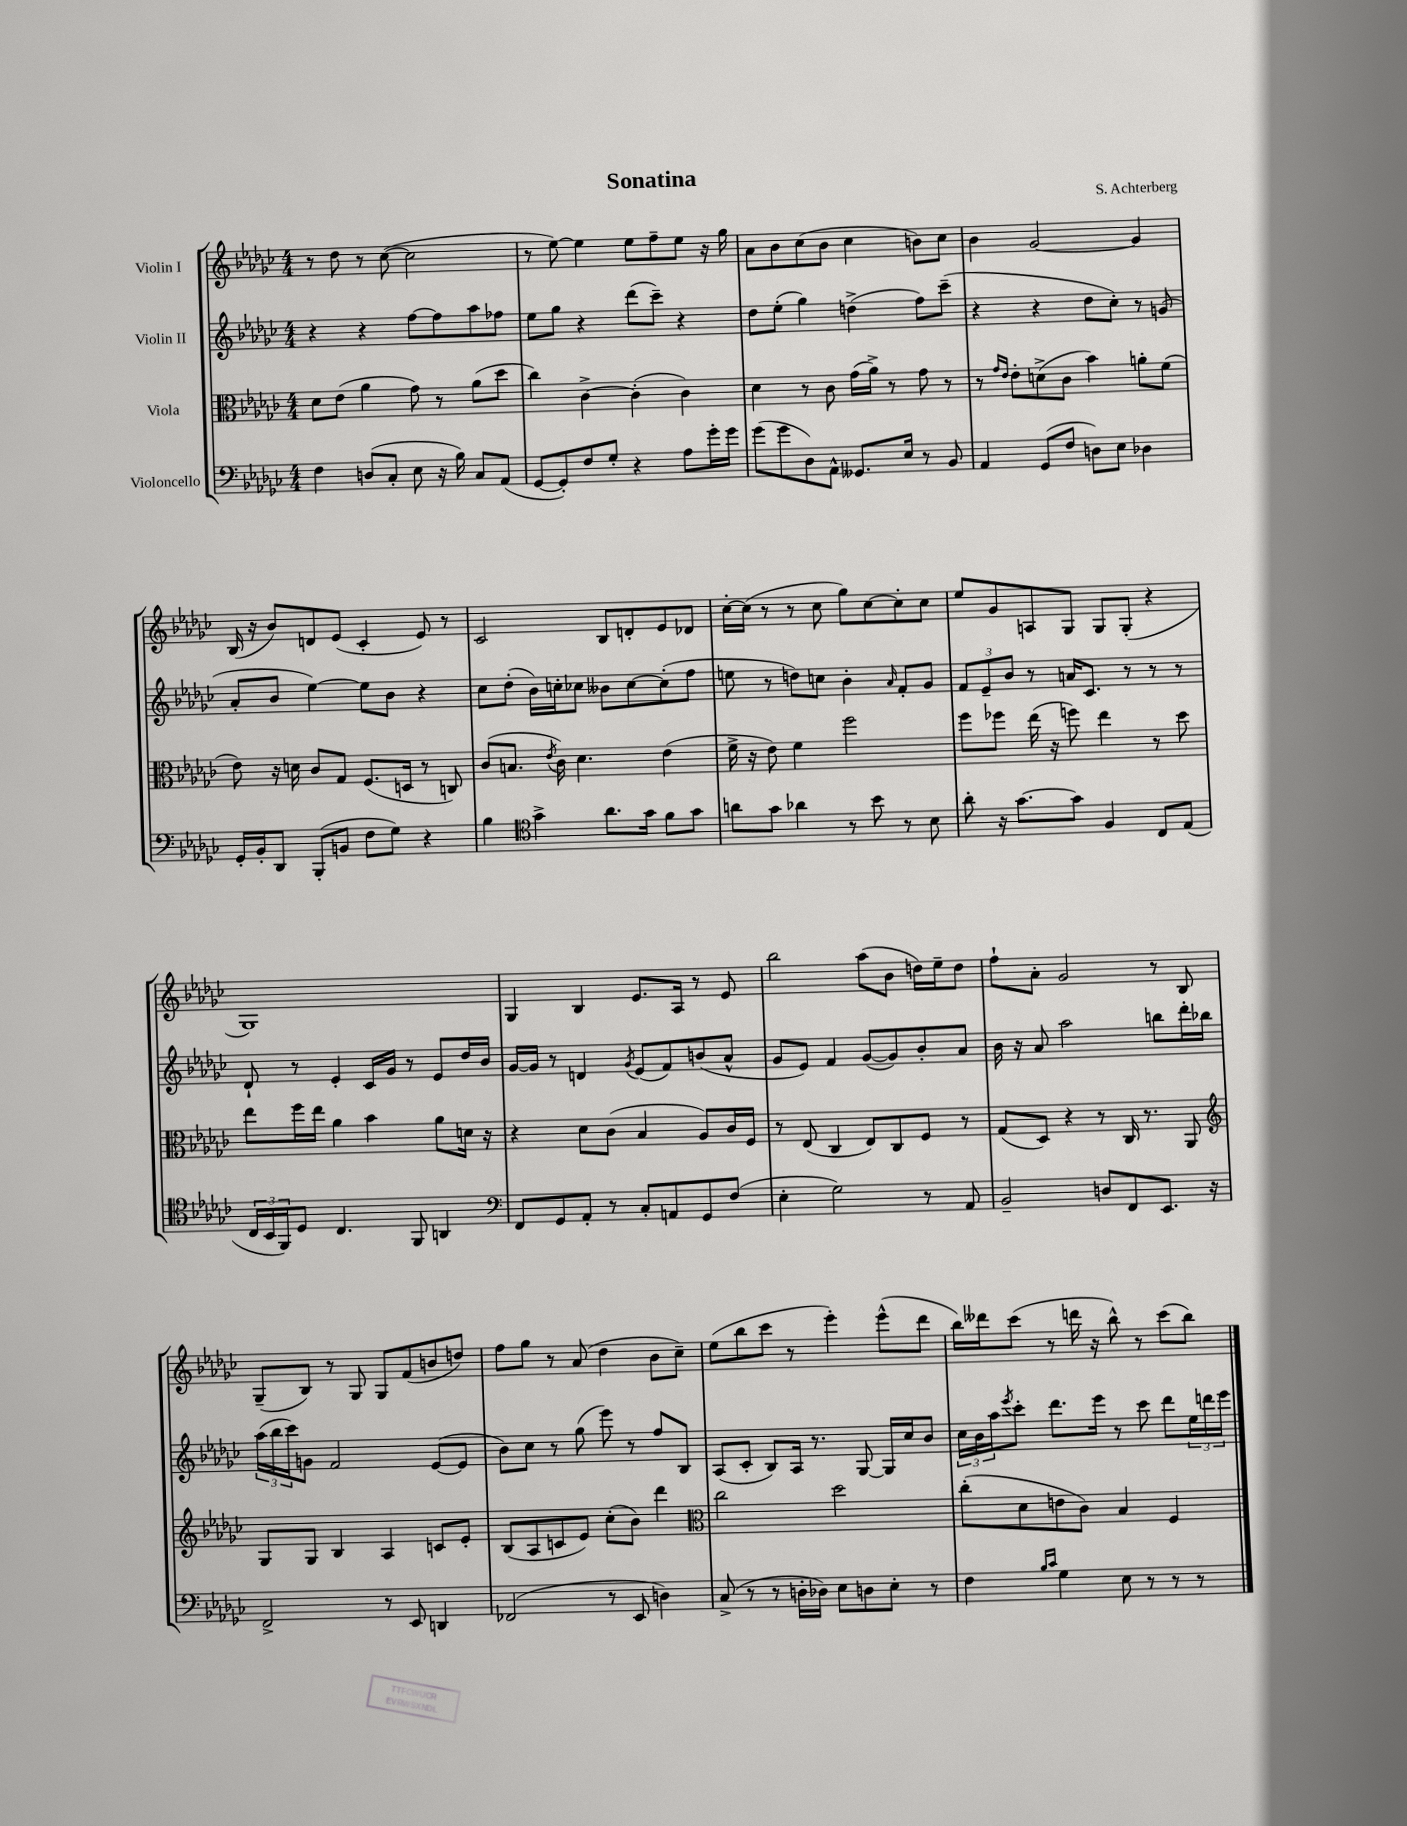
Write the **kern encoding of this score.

**kern	**kern	**kern	**kern
*part4	*part3	*part2	*part1
*staff4	*staff3	*staff2	*staff1
*I"Violoncello	*I"Viola	*I"Violin II	*I"Violin I
*clefF4	*clefC3	*clefG2	*clefG2
*k[b-e-a-d-g-c-]	*k[b-e-a-d-g-c-]	*k[b-e-a-d-g-c-]	*k[b-e-a-d-g-c-]
*M4/4	*M4/4	*M4/4	*M4/4
=1	=1	=1	=1
4F\	8d-\L	4r	8r
.	(8e-\J	.	8dd-\
(8Dn/L	4a-\	4r	8r
8C-'/J	.	.	([8cc-\
8E-\	8g-\)	[8ff\L	2cc-\]
16r	8r	8ff\]	.
16B-\)	.	.	.
8C-/L	(8a-\L	8aa-\	.
(8AA-/J	8dd-\J	8ff-X\J	.
=2	=2	=2	=2
[8GG-/L	4cc-\)	8ee-\L	8r
8GG-'/])	.	8gg-\J	[8ee-\)
8F/	[4c-^\	4r	4ee-\]
8G-'/J	.	.	.
4r	(4c-'\]	(8ddd-\L	8ee-\L
.	.	8ccc-~\J)	8ff~\
8A-\L	4c-\)	4r	8ee-\J
16g-'\L	.	.	16r
16g-\JJ	.	.	16gg-\
=3	=3	=3	=3
(8g-\L	4d-\	8dd-\L	8a-\L
8g-\	.	(8ee-'\J	8b-\
8D-\)	8r	4gg-\)	(8cc-\
8AA-^^\J	8c-\	.	8b-\J
8.GG--X/L	(16g-\LL	(4ddn^\	4cc-\
.	16a-^\JJ)	.	.
.	8r	.	.
16E-/Jk	.	.	.
8r	8g-\	8ff\L)	8bn\L)
8BB-/	8r	(8ccc-~\J	8cc-\J
=4	=4	=4	=4
4AA-/	8r	4r	4b-\
.	16qqg-/LL	.	.
.	16qqe-/JJ	.	.
.	8e-'\L	.	.
(8GG-/L	(8dn^\	4r	[2g-/
8F/J	8c-\J	.	.
8Dn\L)	4b-\)	8dd-\L	.
8E-\J	.	8cc-'\J)	.
4D-X\	8an'\L	8r	4g-/]
.	(8f\J	(8gn/	.
!!LO:LB:g=z
=5	=5	=5	=5
16GG-'/LL	8e-\)	8a-'/L	(16B-/
16BB-'/J	.	.	16r
8DD-/J	16r	8b-/J	8b-/L)
.	16dn\	.	.
(8BBB-'/L	8c-/L	[4ee-\)	8dn/
8BBn/J	8G-/J	.	(8e-/J
8F\L	(8.F/L	8ee-\L]	4c-'/
8G-\J)	.	8b-\J	.
.	16Dn/Jk	.	.
4r	8r	4r	8e-/)
.	8Cn/)	.	8r
=6	=6	=6	=6
4B-\	(8c-/L	8cc-\L	2c-/
.	8.Bn/J	(8dd-'\J	.
*clefC4	*	*	*
4g-^\	.	16b-\LL)	.
.	8qe-/	.	.
.	16c-\)	16ccn'\J	.
.	4.d-\	8cc-X\J	.
8.a-\L	.	8b--X\L	8B-/L
.	.	[8cc-\	8dn'/
16g-\Jk	.	.	.
8f\L	(4e-\	(8cc-'\]	8e-/
8g-\J	.	8ff\J	8d-X/J
=7	=7	=7	=7
8an\L	16f^\	8een\	[16cc-'\LL
.	16r	.	(16cc-\JJ]
8g-\J	8e-\)	8r	8r
4a-X\	4f\	8ddn\L)	8r
.	.	8ccn\J	8cc-\
8r	2ff\	4b-'\	8gg-\L)
8b-\	.	.	[8cc-\
.	.	16qqa-/	.
8r	.	8f'/L	8cc-'\]
8B-\	.	8g-/J	8cc-\J
=8	=8	=8	=8
8a-'\	8ff\L	12f/L	8ee-/L
.	.	12e-~/	.
16r	8ff-X\J	.	8g-/
.	.	12b-/J	.
[8.g-\L	.	.	.
.	(16ee-\	8r	8An/
.	16r	.	.
8g-\J]	8ffn\)	16an/KL	8G-/J
.	.	8.c-/J	.
4F/	4ee-\	.	8G-/L
.	.	8r	(8G-'/J
8C-/L	8r	8r	4r
(8E-/J	8dd-\	8r	.
!!LO:LB:g=z
=9	=9	=9	=9
24C-/LL	8ee-\L	8d-`/	1G-)
24BB-/	.	.	.
24FF/J)	.	.	.
8D-/J	16ff\L	8r	.
.	16ee-\JJ	.	.
4.C-/	4a-\	4e-'/	.
.	4b-\	16c-/LL	.
.	.	16g-/JJ	.
8FF/	.	8r	.
4AAn/	8a-\L	8e-/L	.
.	16dn\Jk	16dd-/L	.
.	16r	16b-/JJ	.
=10	=10	=10	=10
*clefF4	*	*	*
8FF/L	4r	[16g-/LL	4G-/
.	.	16g-/JJ]	.
8GG-/	.	8r	.
8AA-'/J	8d-\L	4dn/	4B-/
8r	(8c-\J	.	.
.	.	8qg-/	.
8C-'/L	4B-/	(8e-/L	8.e-/L
8AAn/	.	8f/)	.
.	.	.	16A-/Jk
8GG-/	8A-/L)	(8bn/	8r
(8F/J	16c-/L	8a-^^/J	8e-/
.	16F/JJ	.	.
=11	=11	=11	=11
4E-'\	8r	8g-/L	2bb-\
.	(8E-/	8e-/J)	.
2G-\)	4C-/	4f/	.
.	8E-/L)	([8g-/L	(8aa-\L
.	8C-/	8g-/])	8b-\J
8r	8F/J	8b-'/	16ddn\LL)
.	.	.	16ee-~\J
8AA-/	8r	8a-/J	8dd\J
=12	=12	=12	=12
2BB-~/	(8G-/L	16b-\	8ff`\L
.	.	16r	.
.	8D-/J)	8a-/	8a-'\J
.	4r	2aa-\	2g-/
8Dn/L	8r	.	.
8FF/	16C-/	.	.
.	8.r	.	.
8.EE-/J	.	8bbn\L	8r
.	8AA-/	16ddd-'\L	8B-/
16r	.	16bb-X\JJ	.
!!LO:LB:g=z
=13	=13	=13	=13
*	*clefG2	*	*
2FF^/	8G-/L	(24aa-\LL	(8G-~/L
.	.	24bb-\	.
.	.	24ccc-\J)	.
.	8G-/J	8gn\J	8B-/J)
.	4B-/	2f/	8r
.	.	.	8G-/
8r	4A-/	.	8G-/L
8EE-/	.	.	(8f/
4DDn/	8cn/L	([8e-/L	8bn/
.	8e-'/J	8e-/J]	8ddn/J)
=14	=14	=14	=14
(2FF-X/	(8B-/L	8b-\L)	8ff\L
.	8A-/	8cc-\J	8gg-\J
.	8cn/	8r	8r
.	8e-/J)	(8gg-\	(8a-/
8r	(8cc-'\L	8eee-\)	4dd-\
8EE-/	8b-\J)	8r	.
4Dn\)	4ddd-\	8ff/L	8b-\L
.	.	8B-/J	8cc-~\J)
=15	=15	=15	=15
*	*clefC3	*	*
(8C-^/	2cc-\	(8A-/L	(8ee-\L
8r	.	8c-'/J	8bb-\
8r	.	8B-/L)	8ccc-\J
16Dn'\LL	.	16A-/Jk	8r
16D-X\JJ)	.	8.r	.
8E-\L	2dd-\	.	4eee-'\)
8Dn\	.	[8G-/	.
8E-'\J	.	16G-/LL]	(8eee-^^\L
.	.	16cc-/J	.
8r	.	8b-/J	8ddd-\J
=16	=16	=16	=16
4F\	(8cc-'\L	24cc-\LL	16bb-\LL)
.	.	24b-\	.
.	.	.	16ddd--X\J
.	.	24aa-\J	.
.	.	8qeee-/	.
.	8d-\	8ccc-'\J	(8ccc-\J
16qqB-/LL	.	.	.
16qqc-/JJ	.	.	.
4G-\	8en\	8.ddd-\L	8r
.	8c-\J)	.	16dddn\
.	.	16eee-\Jk	16r
8E-\	4B-/	8r	8bb-^^\)
8r	.	8ccc-\	8r
8r	4F/	8ddd-\L	(8ccc-\L
8r	.	24ee-\L	8bb-\J)
.	.	24dddn\	.
.	.	24eee-\JJ	.
==	==	==	==
*-	*-	*-	*-
